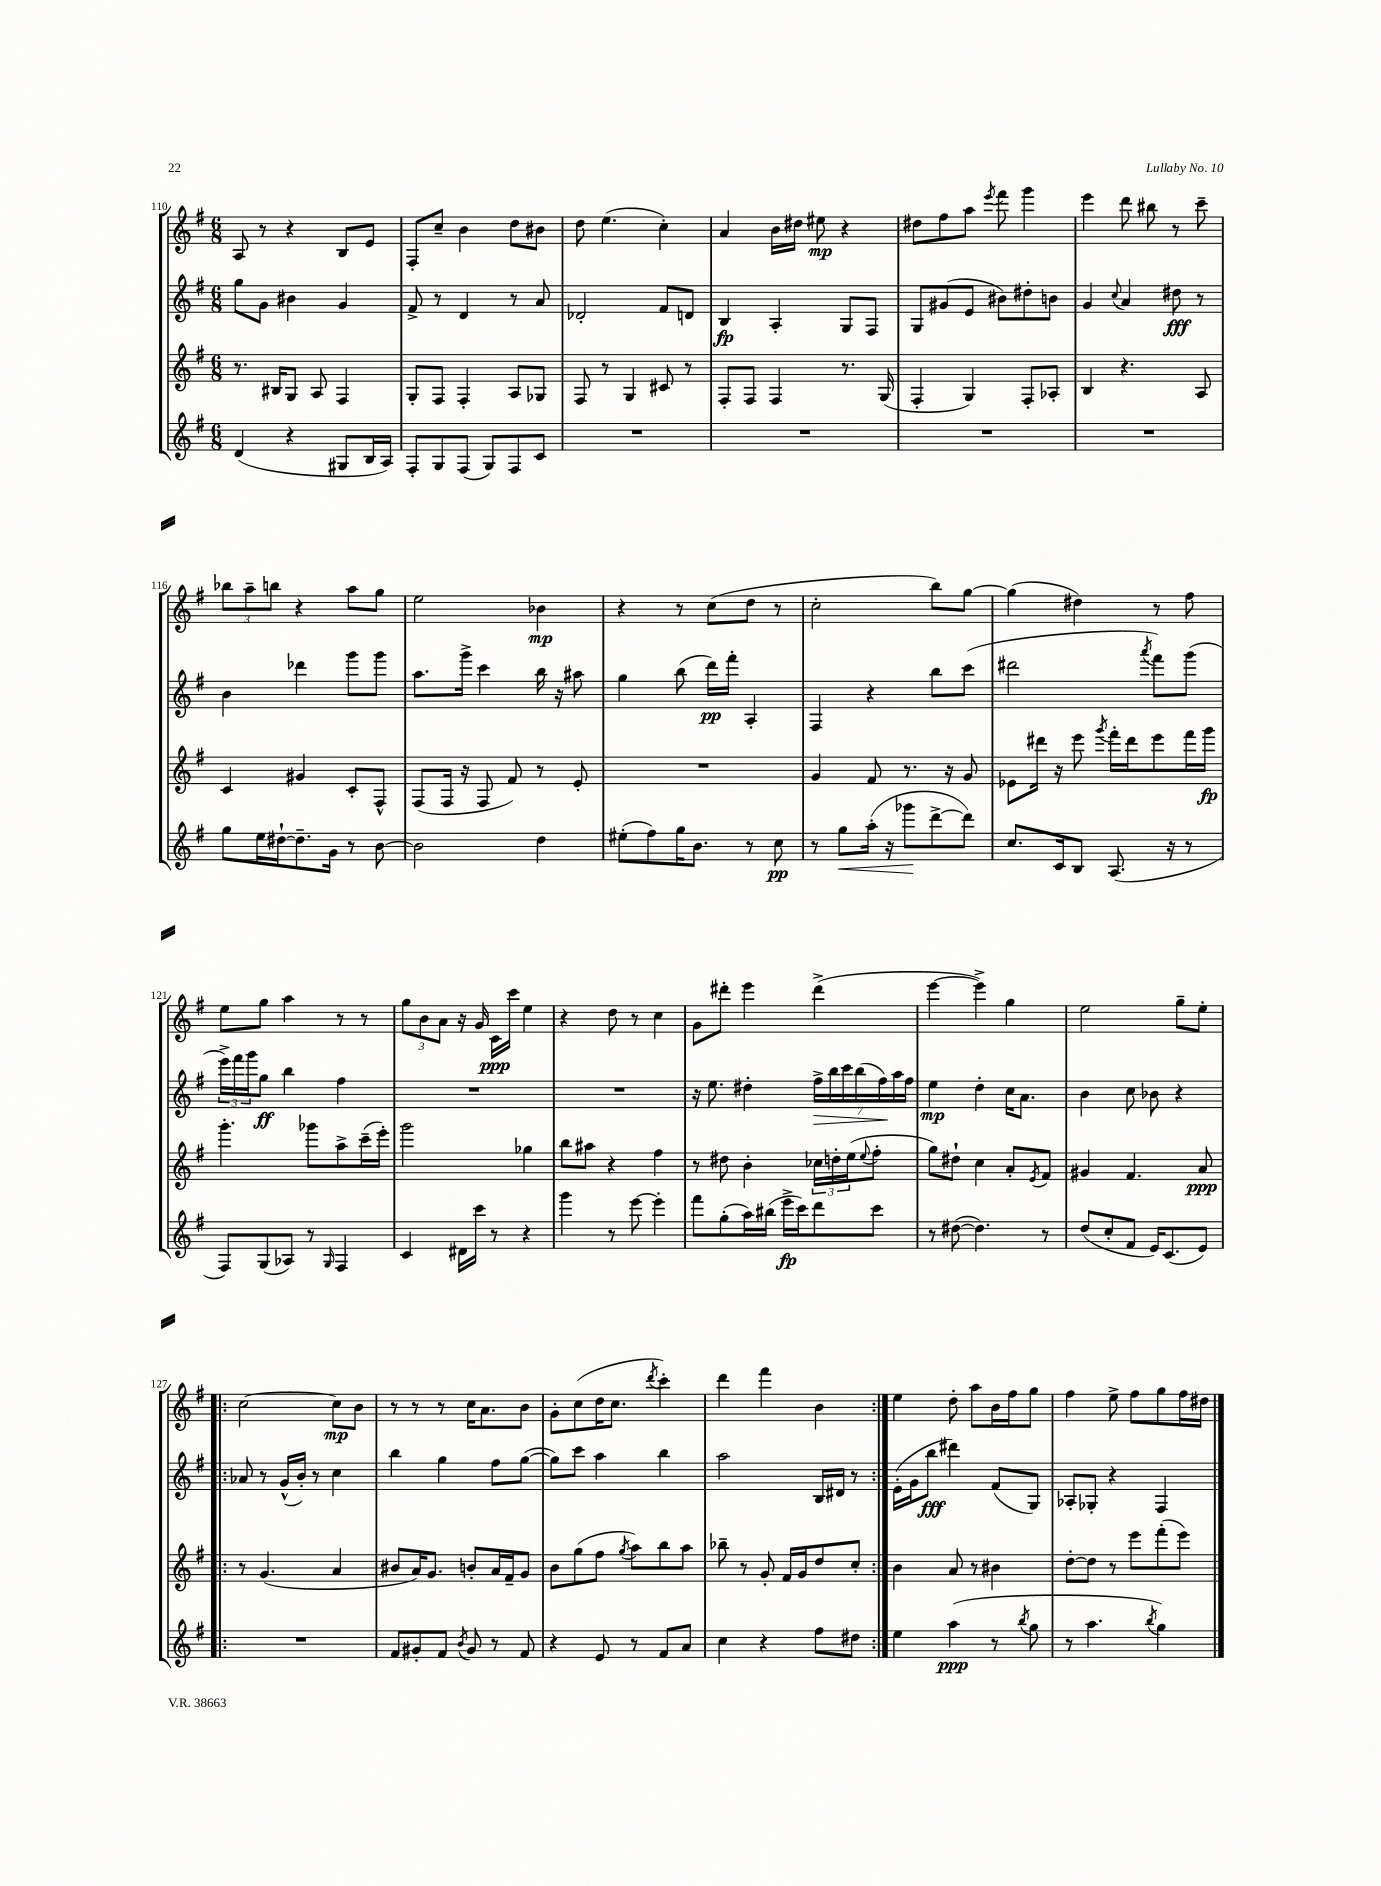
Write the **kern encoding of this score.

**kern	**kern	**kern	**kern
*staff4	*staff3	*staff2	*staff1
*clefG2	*clefG2	*clefG2	*clefG2
*k[f#]	*k[f#]	*k[f#]	*k[f#]
*M6/8	*M6/8	*M6/8	*M6/8
(4d	8.r	8gg	8A
.	.	8g	8r
.	16B#	.	.
4r	8G	4b#	4r
.	8A	.	.
8G#	4F#	4g	8B
16B	.	.	8e
16A)	.	.	.
=	=	=	=
8F#'	8G'	8f#^	8F#'
8G	8F#	8r	8cc~
(8F#	4F#'	4d	4b
8G)	.	.	.
8F#	8A	8r	8dd
8c	8G-	8a	8b#
=	=	=	=
2.r	8F#	2d-'	8dd
.	8r	.	(4.ee
.	4G	.	.
.	8c#	8f#	4cc')
.	8r	8d	.
=	=	=	=
2.r	8F#'	4B	4a
.	8F#	.	.
.	4F#	4A'	16b
.	.	.	16dd#
.	.	.	8ee#
.	8.r	8G	4r
.	.	8F#	.
.	(16G	.	.
=	=	=	=
2.r	4F#'	8G	8dd#
.	.	(8g#	8ff#
.	4G)	8e	8aa
.	.	.	8qeee
.	.	8b#)	8fff#
.	8F#'	8dd#'	4ggg
.	8A-'	8b	.
=	=	=	=
2.r	4B	4g	4eee
.	.	8qqcc	.
.	4.r	4a	8ddd
.	.	.	8bb#
.	.	8dd#	8r
.	8A	8r	8ccc~
=	=	=	=
8gg	4c	4b	12bb-
.	.	.	12aa~
16ee	.	.	.
.	.	.	12bb
[16dd#`	.	.	.
8.dd#~]	4g#	4ddd-	4r
16g	.	.	.
8r	8c'	8ggg	8aa
[8b	8F#^^	8ggg	8gg
=	=	=	=
2b]	(8F#	8.aa	2ee
.	16F#	.	.
.	16r	16ggg^	.
.	8F#	4ccc	.
.	8f#)	.	.
4dd	8r	16bb	4b-
.	.	16r	.
.	8e'	8aa#	.
=	=	=	=
(8ee#'	2.r	4gg	4r
8ff#)	.	.	.
16gg	.	(8bb	8r
8.b	.	.	.
.	.	16ddd)	(8cc
.	.	16fff#'	.
8r	.	4A'	8dd
8cc	.	.	8r
=	=	=	=
8r	4g	4F#	2cc'
8gg	.	.	.
(16aa'	8f#	4r	.
16r	.	.	.
8ggg-	8.r	.	.
[8ddd^	.	8bb	8bb)
.	16r	.	.
8ddd])	8g	(8ccc	[8gg
=	=	=	=
8.cc	8e-	2ddd#	(4gg]
.	16ddd#	.	.
16c	16r	.	.
8B	8eee	.	4dd#)
.	8qggg	.	.
(8.A	16fff#'	.	.
.	16ddd#	.	.
.	.	8qaaa	.
.	8eee	8fff#)	8r
16r	.	.	.
8r	16fff#	(8ggg	8ff#
.	16ggg	.	.
=	=	=	=
8F#)	4.ggg'	24eee^)	8ee
.	.	24fff#	.
.	.	24ggg	.
(8G	.	8gg	8gg
8A-)	.	4bb	4aa
8r	8ggg-	.	.
16qqG	.	.	.
4F#	8aa^	4ff#	8r
.	(16ccc~	.	8r
.	16eee')	.	.
=	=	=	=
4c	2ggg	2.r	12gg
.	.	.	12b
.	.	.	12a
16d#	.	.	16r
16ccc	.	.	16g
8r	.	.	16c
.	.	.	16ccc
4r	4gg-	.	4ee
=	=	=	=
4ggg	8bb	2.r	4r
.	8aa#	.	.
8r	4r	.	8dd
[8eee	.	.	8r
4eee']	4ff#	.	4cc
=	=	=	=
8fff#	8r	16r	8g
.	.	8.ee	.
(8gg'	8dd#	.	8ddd#'
16aa)	4b'	4dd#'	4eee
(16bb#	.	.	.
16eee^	.	.	.
16ccc)	.	.	.
8ddd	24cc-	28ff#^	(4ddd#^
.	.	28bb	.
.	24dd'	.	.
.	.	28ccc	.
.	(24ee	.	.
.	.	(28bb	.
.	8qqee	.	.
8ccc	8ff#'	.	.
.	.	28ff#)	.
.	.	28aa	.
.	.	28ff#	.
=	=	=	=
8r	8gg)	4ee	[4eee
([8dd#	8dd#`	.	.
4.dd#])	4cc	4dd'	4eee^])
.	8a'	16cc	4gg
.	.	8.a	.
.	8qe	.	.
8r	8f#	.	.
=	=	=	=
(8dd	4g#	4b	2ee
8cc'	.	.	.
8f#	4.f#	8cc	.
16e)	.	8b-	.
(8.c	.	.	.
.	.	4r	8gg~
8e)	8a	.	8ee'
=!|:	=!|:	=!|:	=!|:
2.r	8r	8a-	[2cc
.	(4.g	8r	.
.	.	(16g^^	.
.	.	16b')	.
.	.	8r	.
.	4a	4cc	8cc]
.	.	.	8b
=	=	=	=
8f#	8b#	4bb	8r
8g#'	16a)	.	8r
.	8.g	.	.
8f#	.	4gg	8r
8qb	.	.	.
8g#	8b'	.	16cc
.	.	.	8.a
8r	16a	8ff#	.
.	16f#~	.	.
8f#	8g	([8gg	8b
=	=	=	=
4r	8b	8gg])	8g'
.	(8gg	8ccc	(8cc
8e	8ff#	4aa	16dd
.	.	.	8.cc
.	8qgg	.	.
8r	8aa)	.	.
.	.	.	8qddd
8f#	8bb	4bb	4ccc')
8a	8aa	.	.
=	=	=	=
4cc	8bb-~	2aa	4ddd
.	8r	.	.
4r	8g'	.	4fff#
.	16f#	.	.
.	16g	.	.
8ff#	8dd	16B	4b
.	.	16d#	.
8dd#	8cc'	8r	.
=:|!	=:|!	=:|!	=:|!
4ee	4b	(16e'	4ee
.	.	16g	.
.	.	8bb	.
(4aa	8a	4ddd#)	8dd'
.	8r	.	8aa
8r	4b#	(8f#	16b
.	.	.	16ff#
8qbb	.	.	.
8gg	.	8G)	8gg
=	=	=	=
8r	[8dd'	8A-'	4ff#
4.aa	8dd]	8G-'	.
.	8r	4r	8ee^
.	8eee	.	8ff#
8qbb	.	.	.
4gg)	(8fff#'	4F#	8gg
.	8eee)	.	16ff#
.	.	.	16dd#
==	==	==	==
*-	*-	*-	*-
